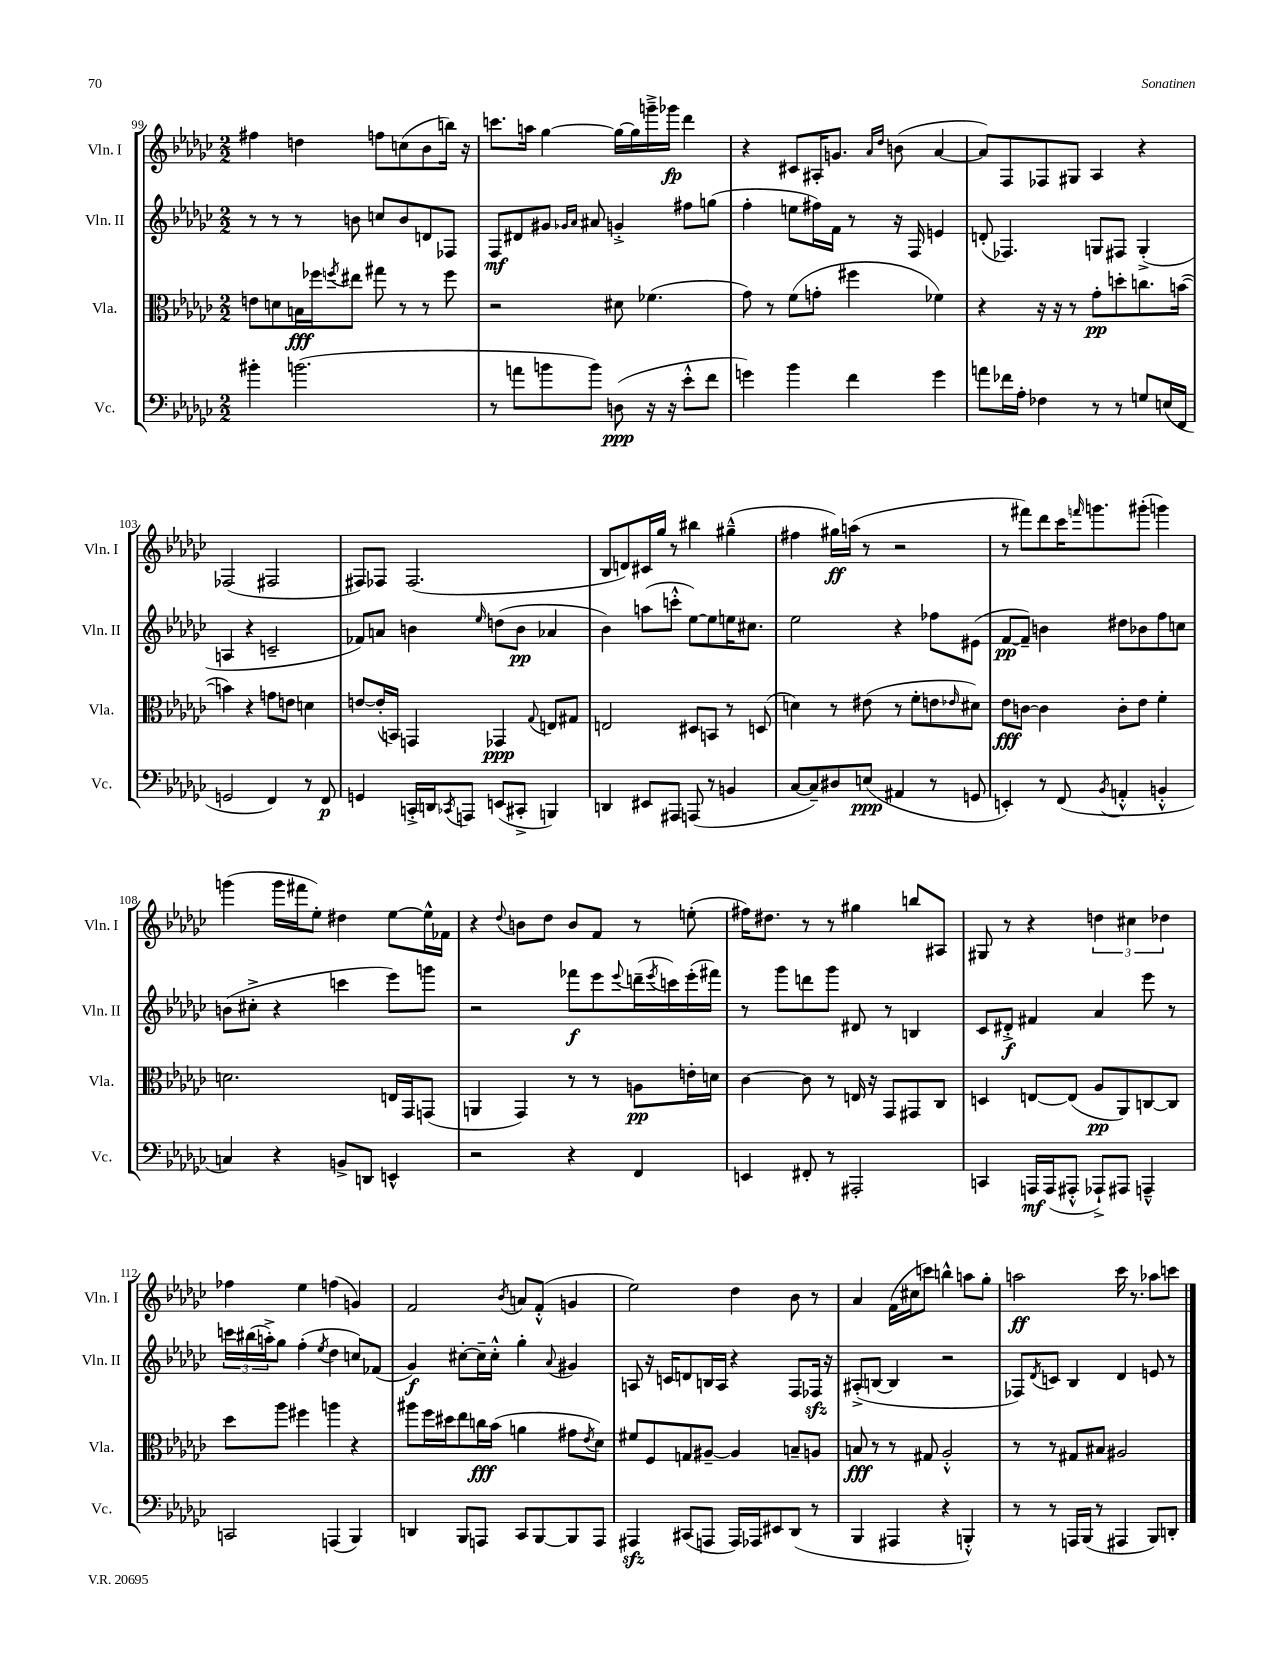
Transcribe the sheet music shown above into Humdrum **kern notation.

**kern	**kern	**kern	**kern
*staff4	*staff3	*staff2	*staff1
*clefF4	*clefC3	*clefG2	*clefG2
*k[b-e-a-d-g-c-]	*k[b-e-a-d-g-c-]	*k[b-e-a-d-g-c-]	*k[b-e-a-d-g-c-]
*M2/2	*M2/2	*M2/2	*M2/2
4b#'\	8e\L	8r	4ff#\
.	8d\	8r	.
(2.b\	16B\L	8r	4dd\
.	16ff-\J	.	.
.	8qff/	.	.
.	8ee#\J	8b\	.
.	8gg#\	8cc/L	8ff\L
.	8r	8b/	(8cc\
.	8r	8d/	8b-\
.	8ff\	8F-/J	16bb\Jk)
.	.	.	16r
=	=	=	=
8r	2r	8F/L	8.ccc\L
8a\L	.	8d#/	.
.	.	.	16aa\Jk
8b\	.	8g#/J	[4gg-\
.	.	16qqg-/LL	.
.	.	16qqa-/JJ	.
8b\J)	.	8a#/	.
(8D\	8d#\	4g'^/	16gg-\_LL
.	.	.	16gg-\]
16r	(4.f-\	.	16ggg~^\
16r	.	.	16ggg-\JJ
8e-'^^\L	.	8ff#\L	4ddd-\
8f\J	.	(8gg\J	.
=	=	=	=
4g\)	8g-\)	4ff'\	4r
.	8r	.	.
4b-\	(8f\L	8ee\L	8c#/L
.	8g'\J	16ff#\L)	16A#'/K
.	.	16f\JJ	8.g/J
4f\	4ff#\	8r	.
.	.	.	16qqa-/LL
.	.	.	16qqdd-/JJ
.	.	16r	(8b\
.	.	16F/	.
4g\	4f-\)	4e/	[4a-/
=	=	=	=
8a\L	4r	(8d'/	8a-/]L)
16f-\L	.	4.F-/)	8F/
16A-'\JJ	.	.	.
4F-\	16r	.	8F-/
.	16r	.	.
.	8r	.	8G#/J
8r	8g-'\L	8G/L	4A-/
8r	8dd'\	8F#/J	.
8G/L	8.cc\	(4G'^/	4r
(16E/L	.	.	.
16FF/JJ	([16b\Jk	.	.
=	=	=	=
2GG/	4b\])	4A/	(2F-/
.	4r	4r	.
4FF/)	8g\L	2c~/	2F#/
.	8e\J	.	.
8r	4d\	.	.
8FF/	.	.	.
=	=	=	=
4GG/	[8e/L	8f-/L)	8F#/L)
.	(16e'/]L	8a/J	8F-/J
.	16BB/JJ)	.	.
16CC'^/LL	4GG/	4b\	(2.F-/
16DD/J	.	.	.
8qCC-/	.	.	.
8AAA/J	.	.	.
.	.	16qqee-/	.
(8EE/L	4GG-/	(8dd\L	.
8CC#'^/J	.	8b\J	.
.	8qqG-/	.	.
4BBB/)	8E/L	4a-/	.
.	8G#/J	.	.
=	=	=	=
4DD/	2E/	4b-\)	8B-/L
.	.	.	8d/)
8EE#/L	.	(8aa\L	16c#/L
.	.	.	16gg-/JJ
8AAA#/J	.	8ccc'^^\J	8r
(8AAA/	8D#/L	[8ee-\L)	4bb#\
8r	8BB/J	8ee-\]	.
4BB/	8r	16ee\K	(4gg#~^^\
.	.	8.cc#\J	.
.	(8D/	.	.
=	=	=	=
[8C-/L	4d\)	2ee-\	4ff#\
8C-~/])	.	.	.
8D#/	8r	.	16gg#\LL)
.	.	.	(16aa\JJ
(8E/J	(8e#\	.	8r
4AA#/	8r	4r	2r
.	8f'\L	.	.
8r	8e\	8ff-\L	.
.	16qqe-/	.	.
8GG/	8d#\J)	(8e#\J	.
=	=	=	=
4EE'/)	8e-\L	[8f/L	8r
.	[8c\J	8f~/]J)	8fff#\L)
8r	4c\]	4b\	8ddd-\
(8FF/	.	.	16ccc-\K
.	.	.	16qqfff/
.	.	.	8.ggg\
8qBB-/	.	.	.
4AA'^^/	8c'\L	8dd#\L	.
.	8e-\J	8b-\	(8ggg#'\J
4BB'^^/	4f'\	8ff\	4ggg\)
.	.	8cc\J	.
=	=	=	=
4C/)	2.d\	(8b\L	(4ggg\
.	.	8cc#'^\J	.
4r	.	4r	16ggg\LL
.	.	.	16fff#\J
.	.	.	8ee-'\J)
8BB^/L	.	4ccc\	4dd#\
8DD/J	.	.	.
4EE^^/	16E/LL	8eee-\L)	[8ee-\L
.	16GG-/J	.	.
.	(8GG/J	8ggg\J	16ee-^^\]L
.	.	.	16f-\JJ
=	=	=	=
2r	4AA/	2r	4r
.	.	.	8qqdd-/
.	4GG-/)	.	8b\L
.	.	.	8dd-\J
4r	8r	8fff-\L	8b/L
.	8r	8eee-\	8f/J
.	.	8qqeee-/	.
4FF/	8A\L	(16ddd~\L	8r
.	.	8qeee-/	.
.	.	16ccc\)	.
.	16e'\L	(16eee-'\	(8ee'\
.	16d\JJ	16fff#\JJ)	.
=	=	=	=
4EE/	[4c-\	8r	16ff#\LK)
.	.	.	8.dd#\J
.	.	8ggg-\L	.
8FF#'/	8c-\]	8ddd\	8r
8r	8r	8ggg-\J	8r
2AAA#'/	16E/	8d#/	4gg#\
.	16r	.	.
.	8GG-/L	8r	.
.	8GG#/	4B/	8bb/L
.	8C-/J	.	8A#/J
=	=	=	=
4CC/	4D/	8c-/L	8G#/
.	.	8d#'^/J	8r
16AAA/LL	[8E/L	4f#/	4r
(16AAA/J	.	.	.
8AAA#'^^/J	(8E/]J	.	.
8AAA-`^/L)	8A-/L	4a-/	6dd\
8AAA#/J	8AA-/)	.	.
.	.	.	6cc#\
4AAA~^^/	[8C/	8eee-\	.
.	.	.	6dd-\
.	8C/]J	8r	.
=	=	=	=
2CC/	8dd-\L	24ccc\LL	4ff-\
.	.	(24bb#\	.
.	.	24aa'^\J)	.
.	8aa-\J	8gg-\J	.
.	4ff#\	(4ff'\	4ee-\
.	.	8qee-/	.
(4AAA/	4aa\	4dd-\	(4ff\
4BBB-/)	4r	8cc/L)	4g/)
.	.	(8f-/J	.
=	=	=	=
4DD/	8aa#\L	4g-/)	2f/
.	16ff\L	.	.
.	16dd#\J	.	.
8BBB-/L	8ee-\	[8cc#'\L	.
8AAA/J	16cc\L	16cc#~\]L	.
.	(16b-\JJ	16cc#'^^\JJ	.
.	.	.	8qb-/
8CC-/L	4a\	4gg-'\	8a/L
[8BBB-/	.	.	(8f'^^/J
.	.	8qqa-/	.
8BBB-/]	8g#\L	4g#/	4g/
.	8qe-/	.	.
8AAA/J	8d-\J)	.	.
=	=	=	=
4AAA#/	8f#/L	8A/	2ee-\)
.	8F/	16r	.
.	.	16c/LK	.
(8CC#/L	8G/	8d/	.
8AAA/J	[8A#~/J	16B/L	.
.	.	16A/JJ	.
16AAA/LL)	4A#/]	4r	4dd-\
16AAA-/J	.	.	.
8EE#/	.	.	.
(8DD-/J	8B~/L	8F/L	8b-\
8r	8A/J	16F-/Jk	8r
.	.	16r	.
=	=	=	=
4BBB-/	8B/	(8A#'^/L	4a-/
.	8r	[8B/J	.
4AAA#/	8r	4B/]	(16f\LL
.	.	.	16cc#\J
.	8G#/	.	8ccc\J)
4r	2A-'^^/	2r	4bb^^\
4BBB'^^/)	.	.	8aa\L
.	.	.	8gg-'\J
=	=	=	=
8r	8r	8F-/L)	2aa\
.	.	8qd-/	.
8r	8r	8c/J	.
16AAA/LL	8G#/L	4B-/	.
(16BBB-/JJ	.	.	.
8r	8B#/J	.	.
4AAA#/	2A#/	4d-/	16ccc-\
.	.	.	8.r
8BBB-/L)	.	8e/	8aa-\L
8DD'/J	.	8r	8ccc\J
==	==	==	==
*-	*-	*-	*-
